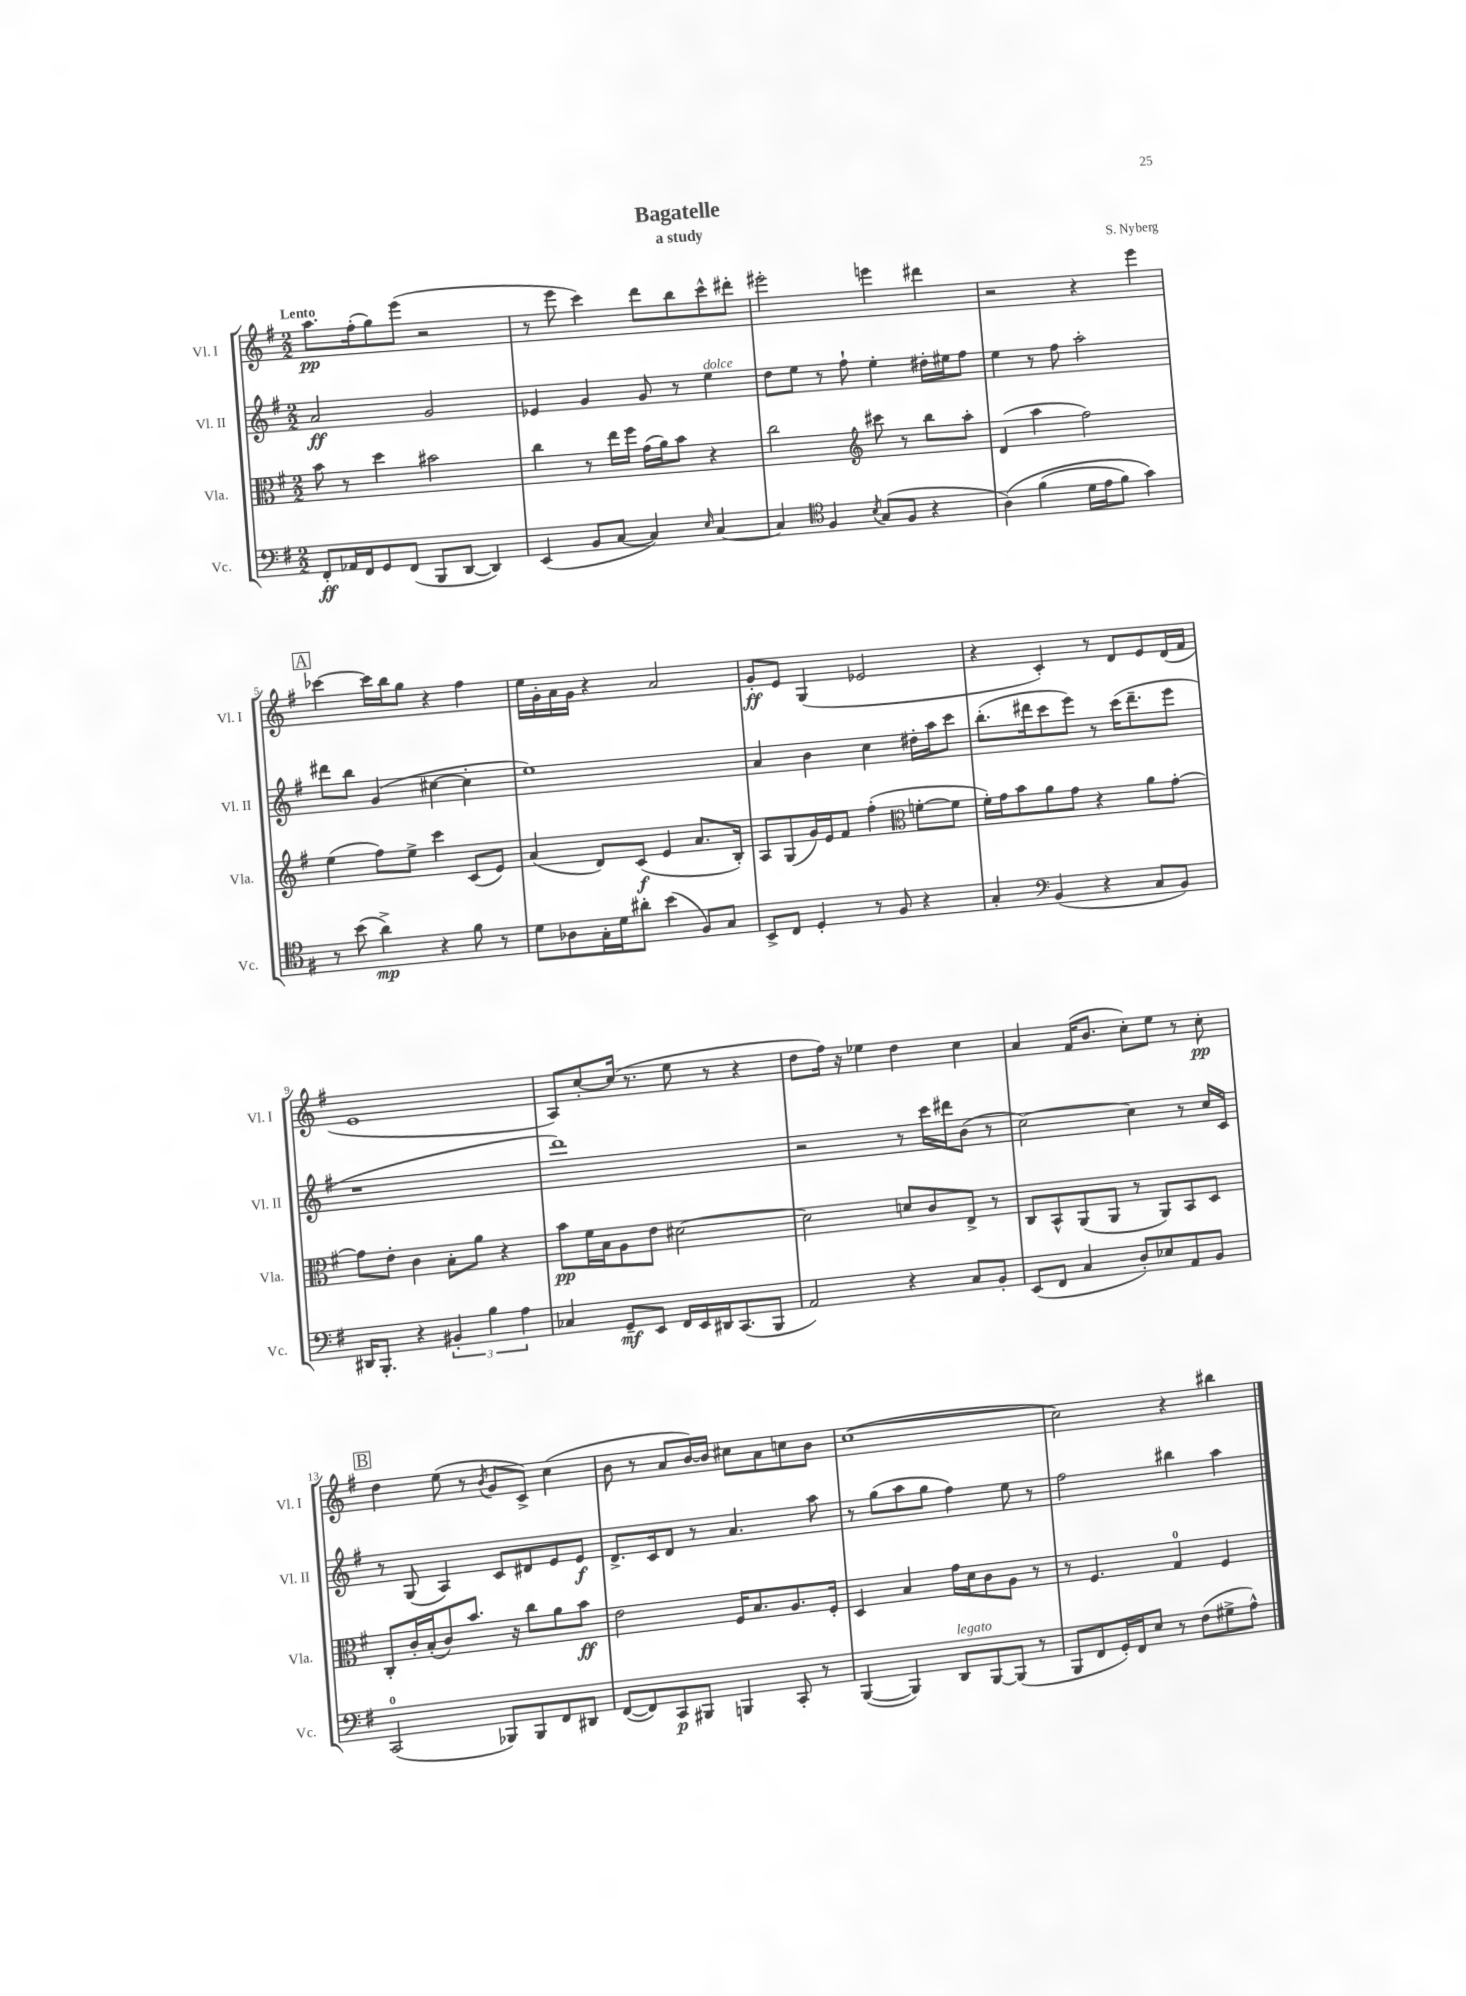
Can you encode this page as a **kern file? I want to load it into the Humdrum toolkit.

**kern	**kern	**kern	**kern
*staff4	*staff3	*staff2	*staff1
*clefF4	*clefC3	*clefG2	*clefG2
*k[f#]	*k[f#]	*k[f#]	*k[f#]
*M2/2	*M2/2	*M2/2	*M2/2
8FF#'/L	8b\	2a/	8.aa\L
16AA-/L	8r	.	.
16FF#/J	.	.	(16ff#'\k
8GG/	4dd\	.	8gg\)
(8FF#/J	.	.	(8eee\J
8BBB/L	2b#\	2g/	2r
[8DD/J	.	.	.
4DD/])	.	.	.
=	=	=	=
(4EE/	4cc\	4e-/	8r
.	.	.	8eee\
8BB/L	8r	4g/	4ccc\)
[8C/J	16ee\LL	.	.
.	16ff#\JJ	.	.
4C/])	(16g\LL	8g/	8ddd\L
.	16a\J)	.	.
.	8b\J	8r	8bb\
16qqE/	.	.	.
[4C/	4r	4ee\	8ccc^^\
.	.	.	8ddd#'\J
=	=	=	=
4C/]	2cc\	8dd\L	2eee#'\
.	.	8ee\J	.
*clefC4	*	*	*
4F#/	.	8r	.
.	.	8ff#`\	.
*	*clefG2	*	*
8qB/	.	.	.
(8G/L	8ccc#\	4ee'\	4eee\
8F#/J	8r	.	.
4r	8bb\L	16dd#'\LL	4ddd#\
.	.	16ee#\J	.
.	8aa'\J	8ff#\J	.
=	=	=	=
&(4A\)	(4d/	4ee\	2r
(4f#\	4aa\	8r	.
.	.	8ff#\	.
16d\LL	2ff#\)	2aa'\	4r
16e\J	.	.	.
8f#\J)	.	.	.
4g\&)	.	.	4eee\
=	=	=	=
8r	(4ee\	8ddd#\L	[4ccc-\
(8b\	.	8bb\J	.
4a^\)	8ff#\L)	(4g/	16ccc-\]LL
.	.	.	16bb\J
.	8ee^\J	.	8gg\J
4r	4ccc\	[4cc#\	4r
8f#\	(8c/L	4cc#'\]	4ff#\
8r	8e/J)	.	.
=	=	=	=
8d\L	(4a/	1ee)	16ee\LL
.	.	.	16g'\
8A-\	.	.	16a\
.	.	.	16g\JJ
16G'\L	8d/L)	.	4r
16d\J	.	.	.
8a#'\J	(8c/J	.	.
(4b\	4e/	.	2a/
8F#/L)	8.a/L	.	.
8G/J	.	.	.
.	16B'/Jk)	.	.
=	=	=	=
8BB^/L	8A/L	4a/	8g'/L
8C/J	(8G/	.	8e/J
4D'/	16g/L)	4b\	(4G/
.	16e/J	.	.
.	8f#/J	.	.
8r	(4ff#'\	4cc\	2e-/
8F#/	.	.	.
*	*clefC3	*	*
4r	[8f'\L	16dd#'\LL	.
.	.	16aa\J	.
.	8f\]J	8ccc\J	.
=	=	=	=
4G'/	16f#'\LL)	(8.bb'\L	4r
.	16g\J	.	.
.	8b\	.	.
.	.	16ddd#\k	.
*clefF4	*	*	*
(4BB/	8a\	8ccc\	4c'/)
.	8g\J	8eee\J)	.
4r	4r	8r	8r
.	.	(16ccc\LK	8d/L
.	.	8.ddd#~\	.
8C/L	8a\L	.	8e/
8BB/J)	[8g'\J	8eee\J	(16d/L
.	.	.	16f#/JJ
=	=	=	=
16DD#/LK	8g\]L	1r	1e
8.BBB'/J	.	.	.
.	8e'\J	.	.
4r	4c\	.	.
6BB#'/	8B'\L	.	.
.	8a\J	.	.
6B\	.	.	.
.	4r	.	.
6A\	.	.	.
=	=	=	=
4C-/	8b\L	1ddd)	8A/L)
.	16f#\L	.	[8cc'/
.	16B\J	.	.
8GG~/L	8A\	.	(16cc/]Jk
.	.	.	8.r
8EE/J	8e\J	.	.
16FF#/LL	[2d#\	.	8ee\
16EE/	.	.	.
16DD#/J	.	.	8r
(8.CC/	.	.	.
.	.	.	4r
8BBB/J	.	.	.
=	=	=	=
2AA/)	2d#\]	2r	8dd\L
.	.	.	16ff#\Jk)
.	.	.	16r
.	.	.	4ee-\
4r	8d/L	8r	4dd\
.	8c/	16ccc\LL	.
.	.	16ddd#\J	.
8C/L	8E^/J	(8b\J	4cc\
8BB'/J	8r	8r	.
=	=	=	=
(8EE/L	8C/L	[2cc\)	4a/
8FF#/J	8BB^^/	.	.
4C/	(8AA/	.	(16f#/LK
.	.	.	8.b/J
.	8AA/J	.	.
8D'/L)	8r	4cc\]	8cc'\L)
8E-/	8AA/L)	.	8ee\J
8AA/	8BB/	8r	8r
8BB/J	8D/J	16cc/LL	8cc'\
.	.	16c/JJ	.
=	=	=	=
(2CC/	8C'/L	8r	4dd\
.	16c'/L	(8G/	.
.	(16B'/J	.	.
.	8c/)	4A/)	(8ee\
.	8.b/J	.	8r
.	.	.	8qb/
8BBB-/L)	.	8c/L	8g/L
.	16r	.	.
8BBB-/	8cc\L	8d#/	8c^/J)
8FF#/	8a\	8e/	(4cc\
8DD#/J	8b\J	8e/J	.
=	=	=	=
([8FF#/L	2e\	8.d^/L	8b\
8FF#/])	.	.	8r
.	.	16c/k	.
8CC/	.	8d/J	8a/L
8BBB#/J	.	8r	[16b/L)
.	.	.	16b/]JJ
4BBB/	16F#/LK	4.a/	8cc#\L
.	8.B/	.	.
.	.	.	8a\
8CC'/	8.A/	.	8cc\
8r	.	8aa\	8b\J
.	16F#'/Jk	.	.
=	=	=	=
([4BBB/	4D/	8r	([1cc
.	.	(8gg\L	.
4BBB/])	4B/	8aa\	.
.	.	8gg\J	.
8DD/L	16g\LL	4ff#\)	.
.	16d\J	.	.
[8BBB/	8c\	.	.
(8BBB/]J	8A\J	8ee\	.
8r	8r	8r	.
=	=	=	=
8BBB/L	8r	2ff#\	2cc\])
8FF#/	4.F#/	.	.
16GG'/L)	.	.	.
16FF#/J	.	.	.
8E/J	.	.	.
8r	4G/	4bb#\	4r
(8F#\L	.	.	.
8G#^\	4F#/	4aa\	4bb#\
8A^^\J)	.	.	.
==	==	==	==
*-	*-	*-	*-
